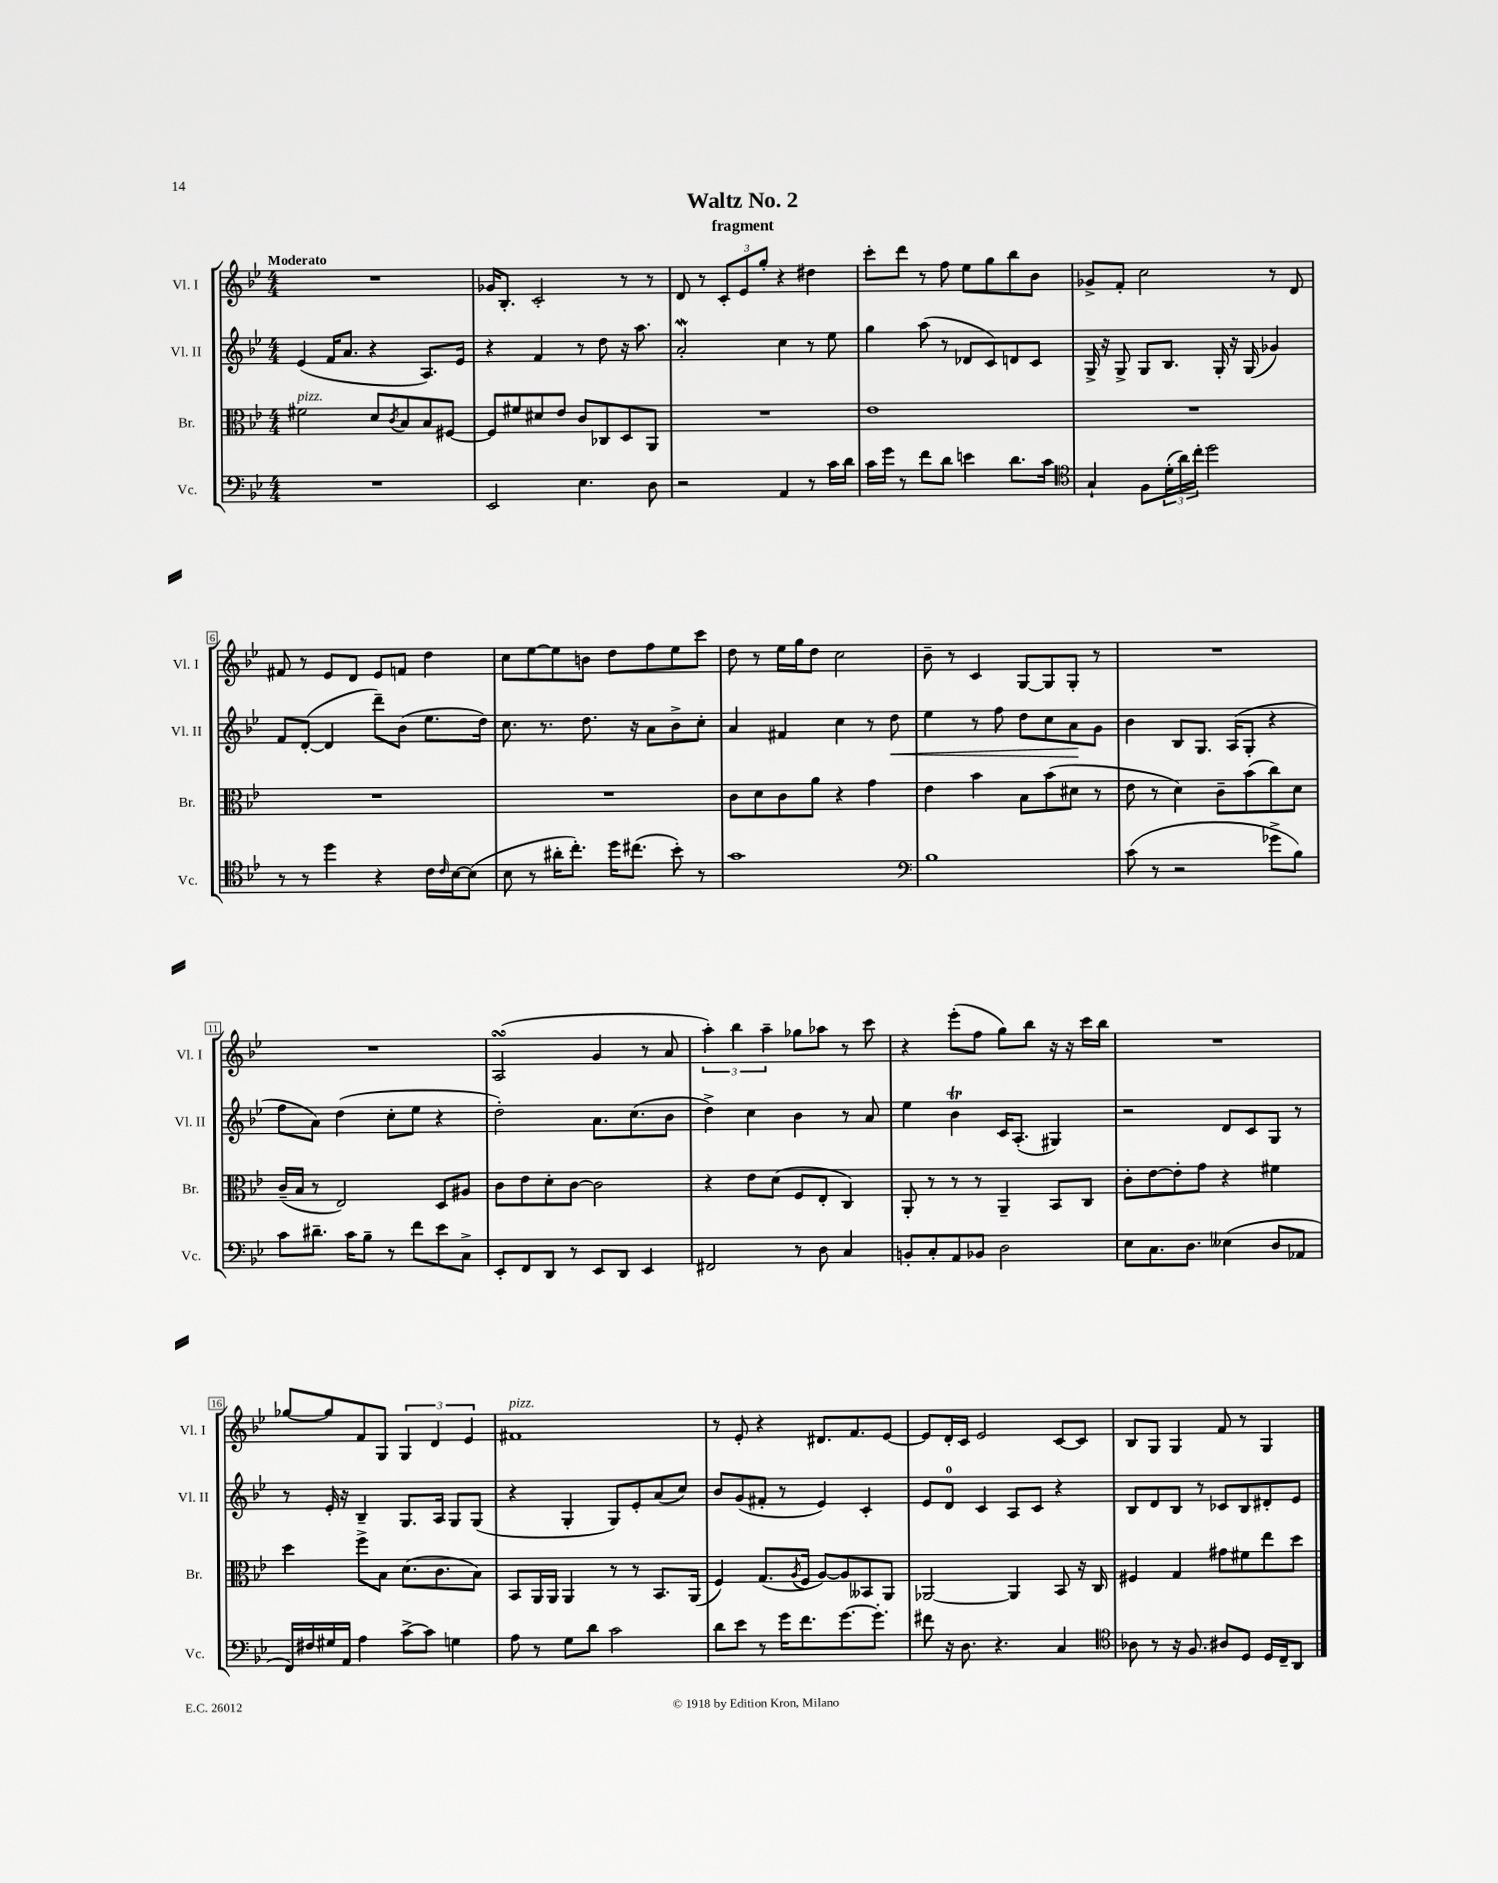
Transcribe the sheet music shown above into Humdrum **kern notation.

**kern	**kern	**kern	**dynam	**kern
*part4	*part3	*part2	*part2	*part1
*staff4	*staff3	*staff2	*staff2	*staff1
*I"Vc.	*I"Br.	*I"Vl. II	*	*I"Vl. I
*I'Vc.	*I'Br.	*I'Vl. II	*	*I'Vl. I
*clefF4	*clefC3	*clefG2	*	*clefG2
*k[b-e-]	*k[b-e-]	*k[b-e-]	*	*k[b-e-]
*M4/4	*M4/4	*M4/4	*	*M4/4
=1	=1	=1	=1	=1
!	!	!	!	!LO:TX:a:B:t=Moderato
!	!LO:TX:a:i:t=pizz.	!	!	!
1r	2f#X\	(4e-/	.	1r
.	.	16f/KL	.	.
.	.	8.a/J	.	.
.	8d/L	4r	.	.
.	8qc/	.	.	.
.	8B-/	.	.	.
.	8B-/	8.A/L)	.	.
.	[8F#X/J	.	.	.
.	.	16e-/Jk	.	.
=2	=2	=2	=2	=2
2EE-/	8F#/L]	4r	.	16g-X/KL
.	.	.	.	8.B-'/J
.	8f#X/	.	.	.
.	8d#X/	4f/	.	2c'/
.	8e-/J	.	.	.
4.E-\	8c/L	8r	.	.
.	8C-X/	8dd\	.	.
.	8D/	16r	.	8r
.	.	8.aa\	.	.
8D\	8AA/J	.	.	8r
=3	=3	=3	=3	=3
2r	1r	2aW'/	.	8d/
.	.	.	.	8r
.	.	.	.	12c'/L
.	.	.	.	12e-/
.	.	.	.	12gg'/J
4AA/	.	4cc\	.	4r
8r	.	8r	.	4dd#X\
16c\LL	.	8ee-\	.	.
16d\JJ	.	.	.	.
=4	=4	=4	=4	=4
16c\LL	1e-	4gg\	.	8ccc'\L
16g\JJ	.	.	.	.
8r	.	.	.	8ddd\J
8f\L	.	(8aa\	.	8r
8d\J	.	8r	.	8ff\
4en\	.	8d-X/L	.	8ee-\L
.	.	8c/)	.	8gg\
8.d\L	.	8dn/	.	8bb-\
.	.	8c/J	.	8b-\J
16c\Jk	.	.	.	.
=5	=5	=5	=5	=5
*clefC4	*	*	*	*
4G`/	1r	16G^/	.	8g-X^/L
.	.	16r	.	.
.	.	8G^/	.	8f'/J
8F\L	.	8G/L	.	2cc\
(24d'\L	.	8.B-/J	.	.
24a\)	.	.	.	.
24cc'\JJ	.	.	.	.
2dd\	.	.	.	.
.	.	16G'/	.	.
.	.	16r	.	.
.	.	(16G/	.	.
.	.	4g-X/)	.	8r
.	.	.	.	8d/
!!LO:LB:g=z
=6	=6	=6	=6	=6
8r	1r	8f/L	.	8f#X/
8r	.	([8d'/J	.	8r
4dd\	.	4d/]	.	8e-/L
.	.	.	.	8d/J
4r	.	8ddd~\L)	.	8e-/L
.	.	(8b-\J	.	8fn/J
16c\LL	.	8.ee-\L	.	4dd\
16qqc/	.	.	.	.
[16B-\J	.	.	.	.
(8B-\J]	.	.	.	.
.	.	16dd\Jk)	.	.
=7	=7	=7	=7	=7
8B-\	1r	8.cc\	.	8cc\L
8r	.	.	.	[8ee-\
.	.	8.r	.	.
16a#X'\KL	.	.	.	8ee-\]
8.cc'\J)	.	.	.	.
.	.	8.dd\	.	8bn\J
16dd\KL	.	.	.	8dd\L
(8.cc#X\J	.	16r	.	.
.	.	8a\L	.	8ff\
8b-'\)	.	8b-^\	.	8ee-\
8r	.	8cc'\J	.	8ccc\J
=8	=8	=8	=8	=8
1g	8c\L	4a/	.	8dd\
.	8d\	.	.	8r
.	8c\	4f#X/	.	16ee-\LL
.	.	.	.	16gg\J
.	8a\J	.	.	8dd\J
.	4r	4cc\	.	2cc\
.	4g\	8r	.	.
!	!	!	!LO:HP:b	!
.	.	8dd\	<	.
=9	=9	=9	=9	=9
*clefF4	*	*	*	*
1B-	4e-\	4ee-\	.	8b-~\
.	.	.	.	8r
.	4b-\	8r	.	4c/
.	.	8ff\	.	.
.	8B-\L	8dd\L	.	[8G/L
.	(8b-\	8cc\	.	8G/]
.	8d#X\J	8a\	.	8G'/J
.	8r	8g\J	[	8r
=10	=10	=10	=10	=10
(8c\	8e-\	4b-\	.	1r
8r	8r	.	.	.
2r	4d\)	8B-/L	.	.
.	.	8.G/J	.	.
.	8c~\L	.	.	.
.	.	(16A/KL	.	.
.	(8b-\	8G'/J	.	.
8g-X^\L	8cc\)	4r	.	.
8B-\J)	8d\J	.	.	.
!!LO:LB:g=z
=11	=11	=11	=11	=11
8c\L	(16c~/LL	8ff\L	.	1r
.	16B-/JJ	.	.	.
8.d#X~\J	8r	8a\J)	.	.
.	2E-/)	(4dd\	.	.
16c\KL	.	.	.	.
8B-~\J	.	.	.	.
8r	.	8cc'\L	.	.
8f\L	.	8ee-\J	.	.
8e-\	8D/L	4r	.	.
8C^\J	8A#X/J	.	.	.
=12	=12	=12	=12	=12
8EE-'/L	8c\L	2dd'\)	.	(2AsSsS/
8FF/	8e-\	.	.	.
8DD/J	8d'\	.	.	.
8r	[8c\J	.	.	.
8EE-/L	2c\]	8.a\L	.	4g/
8DD/J	.	.	.	.
.	.	(8.cc\	.	.
4EE-/	.	.	.	8r
.	.	8b-\J	.	8a/
=13	=13	=13	=13	=13
2FF#X/	4r	4dd^\)	.	6aa'\)
.	.	.	.	6bb-\
.	8e-\L	4cc\	.	.
.	.	.	.	6aa~\
.	(8d\J	.	.	.
8r	8F/L	4b-\	.	8gg-X\L
8D\	8E-'/J	.	.	8aa-X\J
4C/	4C/)	8r	.	8r
.	.	8a/	.	8ccc\
=14	=14	=14	=14	=14
8BBn'/L	8AA'/	4ee-\	.	4r
8C'/	8r	.	.	.
8AA/	8r	4b-T\	.	(8eee-'\L
8BB-X/J	8r	.	.	8ff\J
2D\	4AA~/	16c/KL	.	8gg\L)
.	.	(8.A'/J	.	.
.	.	.	.	8bb-\J
.	8BB-/L	4G#X/)	.	16r
.	.	.	.	16r
.	8C/J	.	.	16ccc\LL
.	.	.	.	16bb-\JJ
=15	=15	=15	=15	=15
8E-\L	8c'\L	2r	.	1r
8.C\	[8e-\	.	.	.
.	8e-'\]	.	.	.
8.D\J	.	.	.	.
.	8g\J	.	.	.
(4E--X\	4r	8d/L	.	.
.	.	8c/	.	.
8D/L	4f#X\	8G/J	.	.
8AA-X/J	.	8r	.	.
!!LO:LB:g=z
=16	=16	=16	=16	=16
16FF/LL)	4dd\	8r	.	[8gg-X/L
16F#X/	.	.	.	.
16G#X/	.	16e-'/	.	8gg-/]
16AA/JJ	.	16r	.	.
4A\	8ff^\L	4B-~/	.	8f/
.	8B-\J	.	.	8G/J
[8c^\L	(8.d\L	8.G/L	.	6G/
8c\J]	.	.	.	.
.	.	.	.	6d/
.	8.c\	16A/Jk	.	.
4Gn\	.	8G/L	.	.
.	.	.	.	6e-/
.	8B-\J)	(8G/J	.	.
=17	=17	=17	=17	=17
!	!	!	!	!LO:TX:a:i:t=pizz.
8A\	8BB-/L	4r	.	1f#X
8r	16AA/L	.	.	.
.	16AA/JJ	.	.	.
8G\L	4AA/	4G'/	.	.
8d\J	.	.	.	.
2c\	8r	8G/L)	.	.
.	8r	8e-'/	.	.
.	8.BB-/L	(8a/	.	.
.	.	8cc/J)	.	.
.	(16AA/Jk	.	.	.
=18	=18	=18	=18	=18
8d\L	4F/)	8b-/L	.	8r
8e-\J	.	(8g/	.	8e-'/
8r	(8.G/L	8f#X'/J	.	4r
16g\KL	.	8r	.	.
.	8qA/	.	.	.
8.f\	16F/Jk	.	.	.
.	[8A/L)	4e-/)	.	8.d#X/L
[8.g\	8A/]	.	.	.
.	.	.	.	8.f/
.	8BB--X/	4c'/	.	.
8.g'\J]	.	.	.	.
.	8AA/J	.	.	[8e-/J
=19	=19	=19	=19	=19
8f#X\	[2AA-X/	8e-/L	.	8e-/L]
16r	.	8d/J	.	16d'/L
8.D\	.	.	.	16c/JJ
.	.	4c/	.	2e-/
4.r	.	.	.	.
.	4AA-/]	8A/L	.	.
.	.	8c/J	.	.
4C/	8BB-/	4r	.	[8c/L
.	16r	.	.	8c/J]
.	16C/	.	.	.
=20	=20	=20	=20	=20
*clefC4	*	*	*	*
8A-X\	4F#X/	8B-/L	.	8B-/L
8r	.	8d/	.	8G/J
16r	4G/	8B-/J	.	4G/
8.F/	.	.	.	.
.	.	8r	.	.
8A#X/L	8g#X\L	8c-X/L	.	8f/
8D/J	8f#X\	8B-/	.	8r
16D/LL	8ee-\	8d#X'/	.	4G/
16C~/J	.	.	.	.
8AA/J	8dd\J	8e-/J	.	.
==	==	==	==	==
*-	*-	*-	*-	*-
